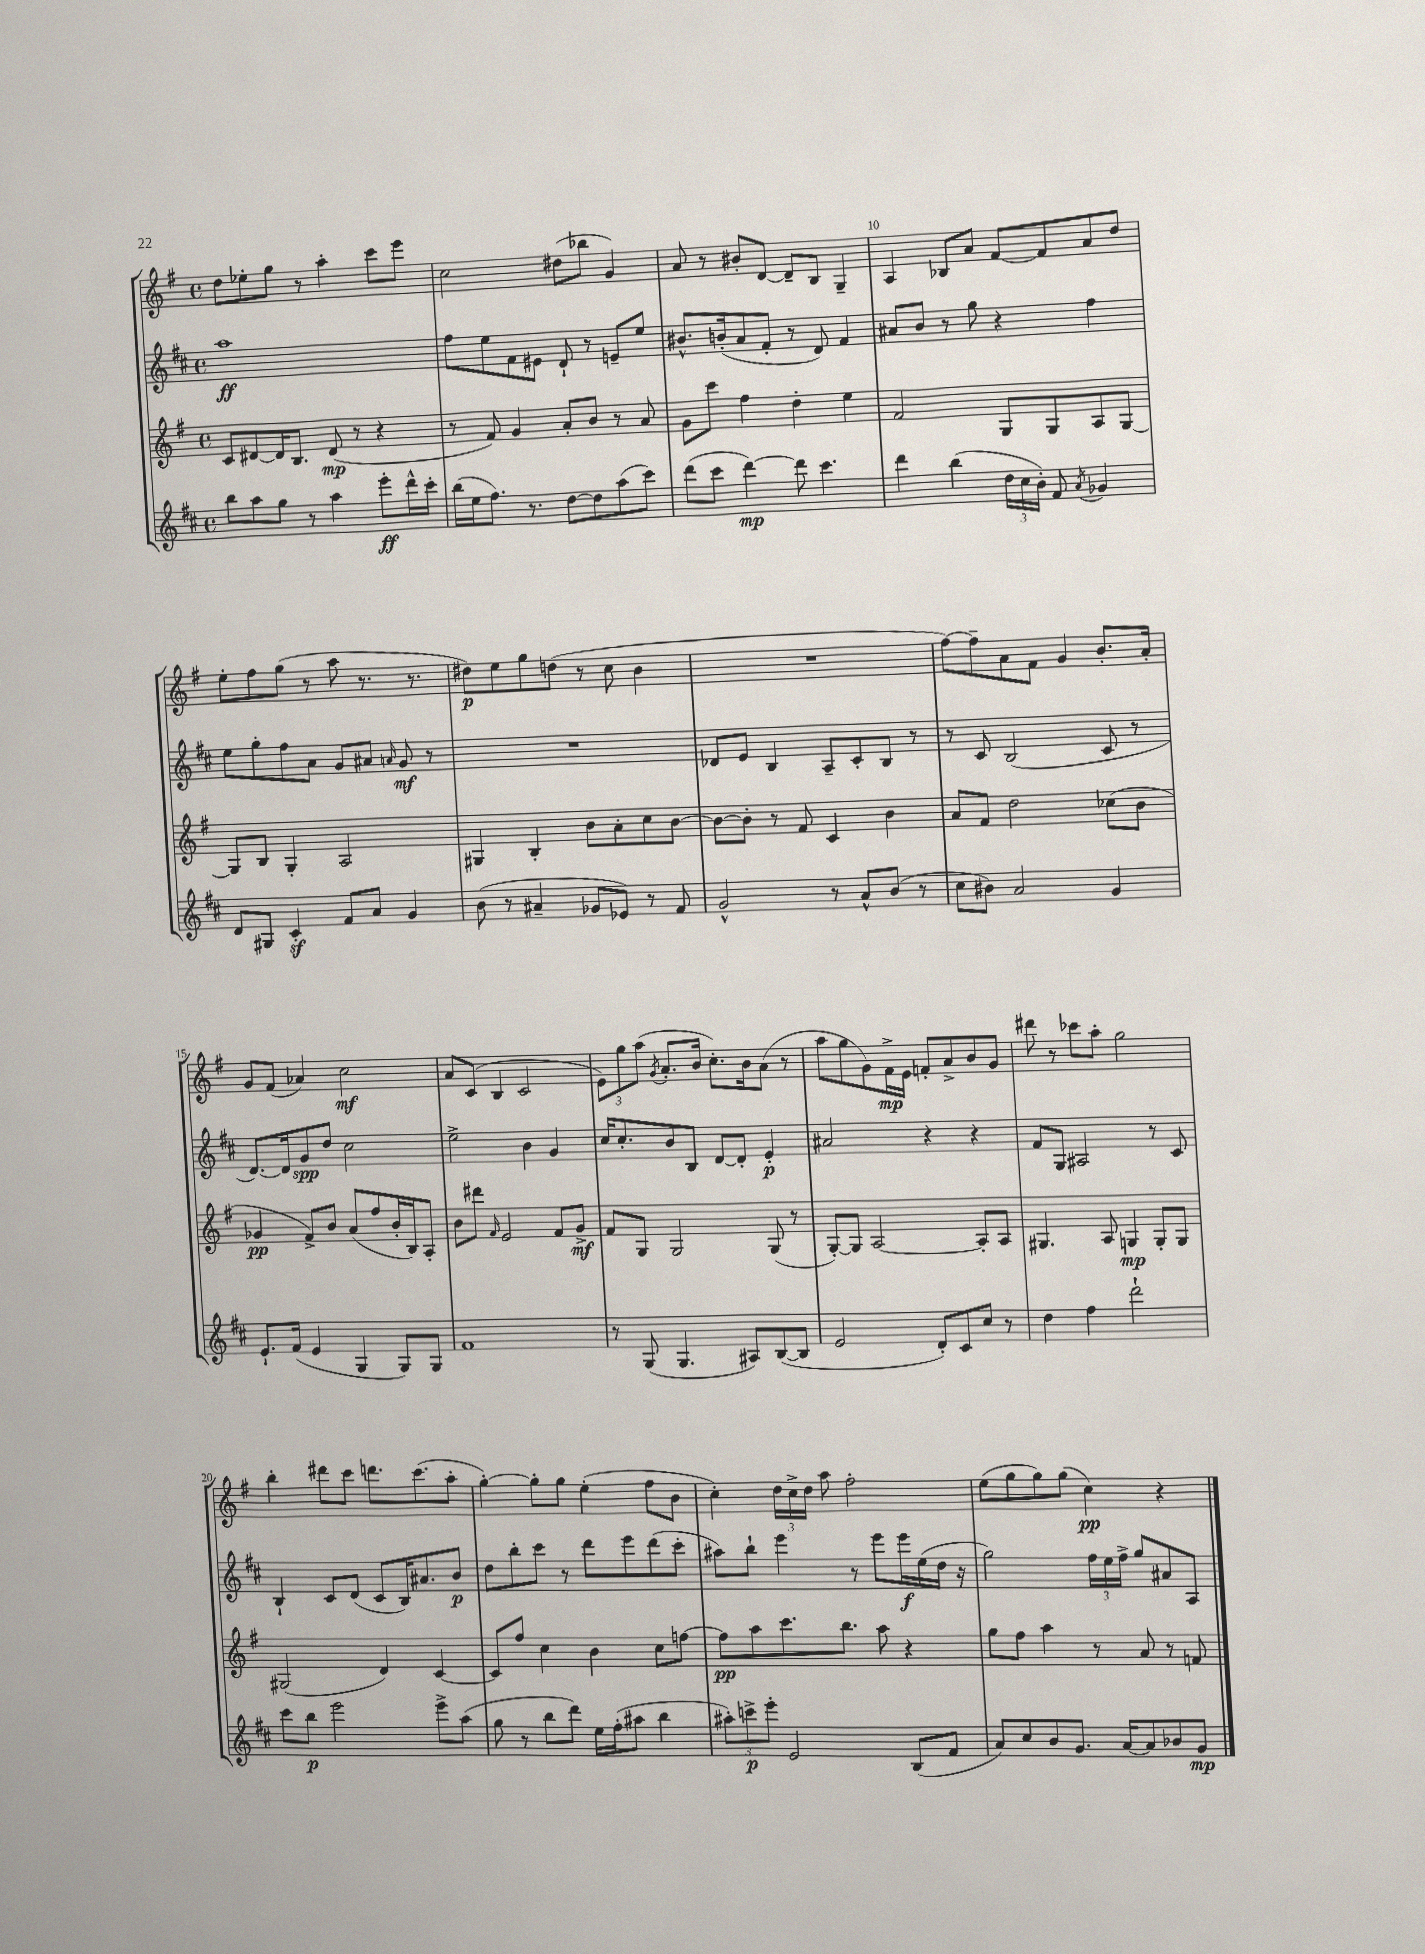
<<
\new StaffGroup <<
\new Staff = "s0" {
    \clef treble \key g \major \defaultTimeSignature \time 4/4
    \autoBeamOff d''8[ ees''8-. g''8] r8 a''4-. c'''8[ e'''8] |
    c''2 dis''8[( bes''8] g'4) |
    a'8 r8 bis'8[-. d'8]~ d'8[-- b8] g4-- |
    a4 bes8[ a'8] fis'8[~ fis'8 a'8 d''8] |
    e''8[-. fis''8 g''8]( r8 a''8 r8. r8. |
    dis''8[\p) e''8 g''8 d''8]( r8 c''8 b'4 |
    R1 |
    fis''8[~) fis''8-- a'8 fis'8] g'4 b'8.[-. a'16]-. |
    g'8[ fis'8]( aes'4) c''2\mf |
    a'8[ c'8]( b4 c'2 |
    \tuplet 3/2 { e'8[) g''8 a''8]( } \acciaccatura { g'8 } a'8.[-. b'16] c''8.[-.) b'16 a'8]( r8 |
    a''8[ g''8 g'8) fis'16->\mp e'16] f'8[-. a'8-> b'8 g'8] |
    dis'''8 r8 ces'''8[ a''8]-. g''2 |
    b''4-. dis'''8[ c'''8] d'''8.[ c'''8.( a''8]-. |
    g''4~-.) g''8[-. g''8] e''4-.( fis''8[ b'8] |
    c''4-.) \tuplet 3/2 { d''16[ c''16-> d''16] } a''8 fis''2-. |
    e''8[( g''8 g''8) g''8]( c''4\pp) r4 \bar "|." |
}
\new Staff = "s1" {
    \clef treble \key d \major \defaultTimeSignature \time 4/4
    \autoBeamOff a''1\ff |
    fis''8[ e''8 fis'8 eis'8] d'8-! r8 e'8[-- e''8] |
    bis'8.[-^ b'16-.( a'8 fis'8]-. r8 d'8) fis'4 |
    ais'8[ b'8] r8 g''8 r4 fis''4 |
    e''8[ g''8-. fis''8 a'8] g'8[ ais'8] \grace { a'16 } g'8\mf r8 |
    R1 |
    des'8[ e'8] b4 a8[-- cis'8-. b8] r8 |
    r8 cis'8 b2( cis'8 r8 |
    d'8.[~) d'16 g'8\spp d''8] cis''2 |
    e''2-> b'4 g'4 |
    cis''16[ cis''8.-. b'8 b8] d'8[~ d'8]-. e'4-.\p |
    ais'2 r4 r4 |
    fis'8[ g8] ais2 r8 cis'8 |
    b4-! cis'8[ d'8]( cis'8[ b16) ais'8. b'8]\p |
    d''8[ b''8-. cis'''8] r8 d'''8[ e'''8 d'''8( cis'''8]-. |
    ais''8[) b''8]-! e'''4 r8 e'''8[ e'''16\f e''16( d''16] r16 |
    g''2) \tuplet 3/2 { fis''16[ e''16 fis''16]-> } g''8[ ais'8 a8] \bar "|." |
}
\new Staff = "s2" {
    \clef treble \key g \major \defaultTimeSignature \time 4/4
    \autoBeamOff c'8[ dis'8~ dis'16 b8.] dis'8\mp( r8 r4 |
    r8 fis'8) g'4 a'8[-. b'8] r8 a'8 |
    g'8[ c'''8] fis''4 d''4-. e''4 |
    fis'2 g8[ g8 a8 g8]~ |
    g8[ b8] g4-. a2 |
    gis4 b4-. b'8[ a'8-. c''8 b'8]~ |
    b'8[~ b'8]-. r8 fis'8 c'4 b'4 |
    a'8[ fis'8] d''2 ces''8[( b'8] |
    ges'4\pp fis'8[->) b'8] a'8[( fis''8 b'16-. b16) a8]-. |
    b'8[ dis'''8] \grace { fis'16 } e'2 fis'8[ g'8]->\mf |
    fis'8[ g8] g2 g8( r8 |
    g8[~-.) g8] a2~ a8[-. a8] |
    gis4. a8 g4\mp g8[-. g8] |
    gis2( d'4) c'4~ |
    c'8[ fis''8] c''4 b'4 c''8[ f''8]~ |
    f''8[\pp a''8 c'''8. b''8.] a''8 r4 |
    g''8[ fis''8] a''4 r8 a'8 r8 f'8 \bar "|." |
}
\new Staff = "s3" {
    \clef treble \key d \major \defaultTimeSignature \time 4/4
    \autoBeamOff b''8[ a''8 g''8] r8 a''4 e'''8[-.\ff d'''16-^ cis'''16]-. |
    b''16[( e''16 fis''8.]) r8. d''8[~ d''8 a''8( cis'''8]) |
    d'''8[( cis'''8] d'''4~\mp) d'''8 cis'''4. |
    d'''4 b''4( \tuplet 3/2 { d''16[ cis''16 b'16]-.) } fis'8 \acciaccatura { a'8 } ges'4 |
    d'8[ gis8] cis'4-.\sf fis'8[ a'8] g'4 |
    b'8( r8 ais'4-- ges'8[ ees'8]) r8 fis'8 |
    g'2-^ r8 a'8[-^ b'8]( r8 |
    cis''8[ bis'8]) a'2 g'4 |
    e'8.[-! fis'16]( e'4 g4 g8[) g8] |
    fis'1 |
    r8 g8( g4. ais8[) b8~( b8] |
    e'2 d'8[-.) cis'8 cis''8] r8 |
    d''4 fis''4 d'''2-! |
    cis'''8[ b''8]\p e'''2 e'''8[-> a''8]( |
    g''8 r8 b''8[ d'''8]) e''16[ fis''16-.( ais''8] b''4 |
    \tuplet 3/2 { ais''8[-.) c'''8->\p e'''8]-. } e'2 b8[( fis'8] |
    a'8[) cis''8 b'8 g'8.] a'16[~ a'8 bes'8 g'8]\mp \bar "|." |
}
>>
>>
\layout { \context { \Score currentBarNumber = #7 \override BarNumber.break-visibility = ##(#f #t #t) barNumberVisibility = #(every-nth-bar-number-visible 5) } }
